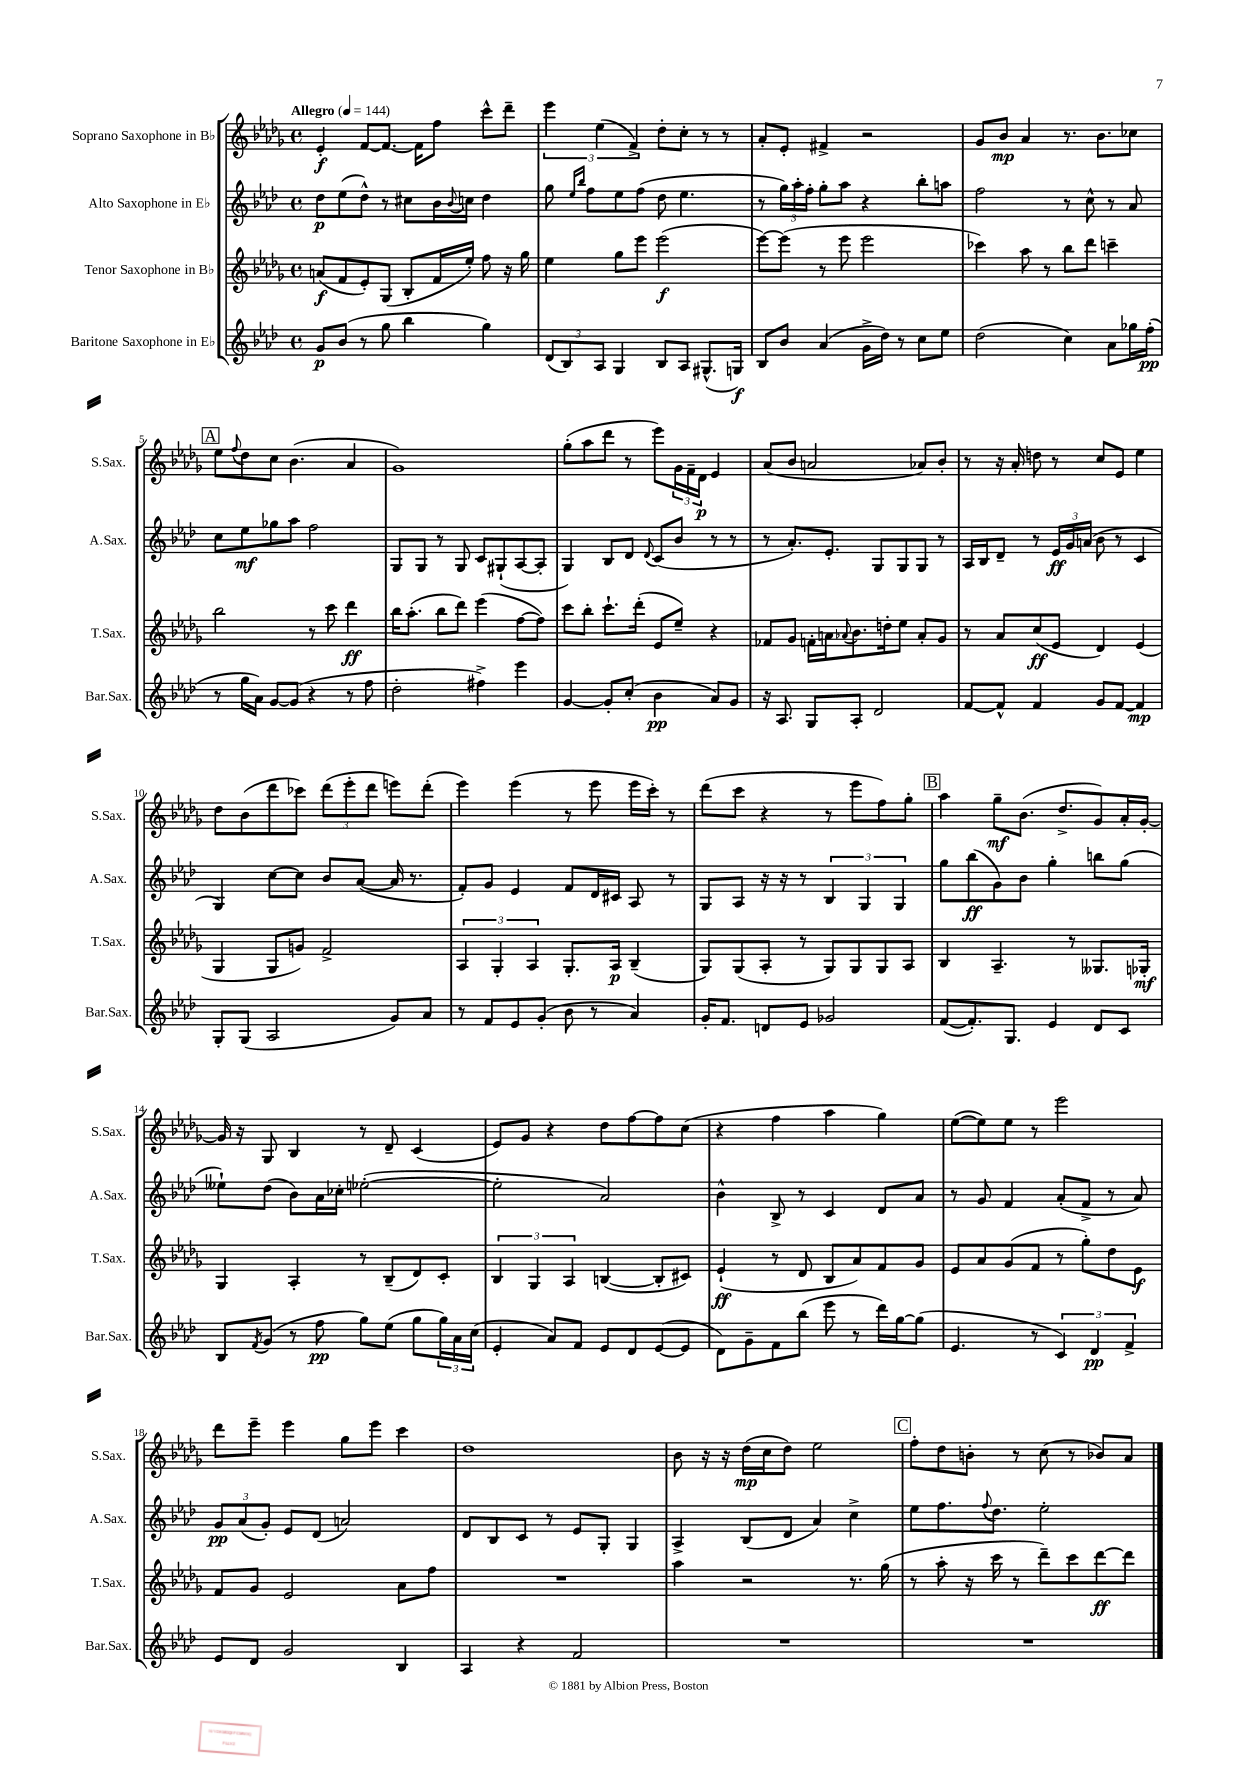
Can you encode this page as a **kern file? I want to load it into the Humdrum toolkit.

**kern	**kern	**kern	**kern
*staff4	*staff3	*staff2	*staff1
*clefG2	*clefG2	*clefG2	*clefG2
*k[b-e-a-d-]	*k[b-e-a-d-g-]	*k[b-e-a-d-]	*k[b-e-a-d-g-]
*M4/4	*M4/4	*M4/4	*M4/4
*met(c)	*met(c)	*met(c)	*met(c)
*MM144	*MM144	*MM144	*MM144
8g/L	(8a/L	8dd-\L	4e-'/
(8b-/J	8f/	(8ee-\	.
8r	8e-'/)	8dd-^^\J)	[8f/L
8gg\	(8G-/J	8r	8.f/_J
4bb-\	8B-'/L	8cc#\L	.
.	.	.	16f\]LK
.	16f/L	16b-\L	8ff\J
.	.	8qqb-/	.
.	16ee-'/JJ)	16cc\JJ	.
4gg\)	8ff\	4dd-\	8ccc^^\L
.	16r	.	8ddd-~\J
.	16gg-\	.	.
=	=	=	=
(12d-/L	4ee-\	8gg\	6eee-\
12B-/)	.	.	.
.	.	16qqee-/LL	.
.	.	16qqbb-/JJ	.
.	.	8ff\L	.
12A-/J	.	.	(6ee-\
4G/	8gg-\L	8ee-\	.
.	.	.	6f^/)
.	8eee-\J	(8ff\J	.
8B-/L	(2eee-\	8dd-\	8dd-'\L
8A-/J	.	4.ee-\	8cc'\J
(8.G#^^/L	.	.	8r
.	.	.	8r
16G/Jk)	.	.	.
=	=	=	=
8B-/L	[8eee-\L)	8r	8a-'/L
8b-/J	(8eee-\]J	24gg\LL)	8e-'/J
.	.	24aa-'\	.
.	.	24ff'\JJ	.
(4a-/	8r	8gg'\L	4f#^/
.	8eee-\	8aa-\J	.
16g^\LL	2eee-\	4r	2r
16dd-\JJ)	.	.	.
8r	.	.	.
8cc\L	.	8bb-'\L	.
8ee-\J	.	8aa\J	.
=	=	=	=
(2dd-\	4ccc-\)	2ff\	8g-/L
.	.	.	8b-/J
.	8aa-\	.	4a-/
.	8r	.	.
4cc\)	8bb-\L	8r	8.r
.	8ddd-\J	8cc^^\	.
.	.	.	8.b-\L
8a-\L	4ccc~\	8r	.
16gg-\L	.	8a-/	8cc-\J
(16ff'\JJ	.	.	.
=	=	=	=
8r	2bb-\	8cc\L	8ee-\L
.	.	.	8qqff/
16gg\LL	.	8ee-\	8dd-\
16a-\JJ)	.	.	.
[8g/L	.	8gg-\	8cc\J
(8g/]J	.	8aa-\J	(4.b-\
4r	8r	2ff\	.
.	8ccc\	.	.
8r	4ddd-\	.	4a-/
8ff\	.	.	.
=	=	=	=
2dd-'\	16bb-\LK	8G/L	1g-)
.	(8.aa-'\J	.	.
.	.	8G/J	.
.	8bb-\L	8r	.
.	8ddd-\J)	8G/	.
4ff#^\)	(4eee-\	8c/L	.
.	.	(8G#`/	.
4eee-\	[8ff\L	[8A-/	.
.	8ff\]J)	8A-'/]J	.
=	=	=	=
[4g/	8ccc\L	4G/)	(8gg-'\L
.	8bb-'\J	.	8aa-\
8g'/]L	8.ccc`\L	8B-/L	8ddd-\J
(8cc'/J	.	8d-/J	8r
.	(16ddd-'\Jk	.	.
.	.	8qqd-/	.
4b-\	8e-/L	(8c/L	8eee-\L)
.	8ee-~/J)	8b-/J	24g-\L
.	.	.	24f~\
.	.	.	24d-\JJ
8a-/L)	4r	8r	4e-/
8g/J	.	8r	.
=	=	=	=
16r	8f-/L	8r	(8a-/L
8.A-/	.	.	.
.	8g-/J	8.a-'/L)	8b-/J
8G/L	16f'\LL	.	2a/
.	16a\J	8.e-'/J	.
.	8qqa-/	.	.
8A-'/J	8.b-\	.	.
2d-/	.	8G/L	.
.	16dd'\k	.	.
.	8ee-\J	8G/	.
.	8a-'/L	8G/J	8a-/L)
.	8g-/J	8r	8b-'/J
=	=	=	=
[8f/L	8r	16A-/LL	8r
.	.	16B-/J	.
8f^^/]J	8a-/L	8d-~/J	16r
.	.	.	16a-'/
4f/	(8cc/	8r	8dd\
.	8e-/J	24e-/LL	8r
.	.	24g/	.
.	.	(24a/JJ	.
8g/L	4d-/)	8b-\	8cc/L
[8f/J	.	8r	8e-/J
4f/]	(4e-/	4c/	4ee-\
=	=	=	=
8G'/L	4G-/	4G/)	8dd-\L
(8G/J	.	.	(8b-\
2A-/	8G-/L	[8cc\L	8ddd-\
.	8g/J)	8cc\]J	8ccc-\J)
.	2f^/	8b-/L	(12ddd-\L
.	.	.	12eee-'\
.	.	([8a-/J	.
.	.	.	12ddd-\J
8g/L)	.	16a-/]	8eee\L)
.	.	8.r	.
8a-/J	.	.	(8ddd-'\J
=	=	=	=
8r	6A-/	8f'/L)	4eee-\)
8f/L	.	8g/J	.
.	6G-'/	.	.
8e-/	.	4e-/	(4eee-\
.	6A-/	.	.
(8g'/J	.	.	.
8b-\	8.G-'/L	8f/L	8r
8r	.	16d-/L	8eee-\
.	16A-/Jk	16c#/JJ	.
4a-/)	(4B-~/	8A-/	16eee-\LL
.	.	.	16ccc'\JJ)
.	.	8r	8r
=	=	=	=
16g'/LK	8G-/L)	8G/L	(8ddd-\L
8.f/J	.	.	.
.	(8G-/	8A-/J	8ccc\J
8d/L	8A-'/J	16r	4r
.	.	16r	.
8e-/J	8r	8r	.
2g-/	8G-/L)	6B-/	8r
.	8G-/	.	8eee-\L
.	.	6G/	.
.	8G-/	.	8ff\)
.	.	6G/	.
.	8A-/J	.	8gg-'\J
=	=	=	=
([8f/L	4B-/	8gg\L	4aa-\
8.f'/])	.	(8bb-\	.
.	4.A-~/	8g\)	8gg-~\L
8.G/J	.	.	.
.	.	8b-\J	(8.b-\J
4e-/	.	4gg'\	.
.	.	.	8.dd-^/L
.	8r	.	.
8d-/L	8.G--/L	8bb\L	8g-/)
8c/J	.	(8gg\J	16a-'/L
.	16G-'/Jk	.	[16g-'/JJ
=	=	=	=
8B-/L	4G-/	8ee--`\L)	16g-/]
.	.	.	16r
8qf/	.	.	.
(8g/J	.	(8dd-\J	8G-/
8r	4A-'/	8b-\L)	4B-/
8ff\	.	16a-\L	.
.	.	16cc-'\JJ	.
8gg\L)	8r	([2ee-'\	8r
(8ee-\J	(8B-~/L	.	8d-~/
8gg\L	8d-/)	.	(4c/
24gg\L)	8c'/J	.	.
24a-\	.	.	.
(24cc\JJ	.	.	.
=	=	=	=
4e-'/	6B-/	2ee-'\]	8e-/L)
.	.	.	8g-/J
.	6G-/	.	.
8a-/L)	.	.	4r
.	6A-/	.	.
8f/J	.	.	.
8e-/L	([4B/	2a-/)	8dd-\L
8d-/	.	.	[8ff\
([8e-/	8B'/]L	.	8ff\]
8e-/]J	8c#/J)	.	(8cc\J
=	=	=	=
8d-\L)	(4e-`/	4b-^^\	4r
8g~\	.	.	.
8f\	8r	8B-^/	4ff\
(8bb-\J	8d-/	8r	.
8eee-\	8B-/L	4c/	4aa-\
8r	8a-/)	.	.
16ddd-\LL)	8f/	8d-/L	4gg-\)
[16gg\J	.	.	.
(8gg\]J	8g-/J	8a-/J	.
=	=	=	=
4.e-/	8e-/L	8r	([8ee-\L
.	8a-/	8g/	8ee-\])
.	(8g-/	4f/	8ee-\J
8r	8f/J	.	8r
6c/)	8r	(8a-'/L	2eee-\
.	8gg-'\L)	8f^/J	.
6d-/	.	.	.
.	8dd-\	8r	.
6f^/	.	.	.
.	8e-\J	8a-/)	.
=	=	=	=
8e-/L	8f/L	12g/L	8ddd-\L
.	.	(12a-/	.
8d-/J	8g-/J	.	8eee-~\J
.	.	12g'/J)	.
2g/	2e-/	8e-/L	4eee-\
.	.	(8d-/J	.
.	.	2a/)	8gg-\L
.	.	.	8eee-\J
4B-/	8a-\L	.	4ccc\
.	8ff\J	.	.
=	=	=	=
4A-/	1r	8d-/L	1dd-
.	.	8B-/	.
4r	.	8c/J	.
.	.	8r	.
2f/	.	8e-/L	.
.	.	8G'/J	.
.	.	4G/	.
=	=	=	=
1r	4aa-\	4A-^/	8b-\
.	.	.	16r
.	.	.	16r
.	2r	(8B-/L	(16dd-\LL
.	.	.	16cc\J
.	.	8d-/J	8dd-\J)
.	.	4a-/)	2ee-\
.	8.r	4cc^\	.
.	(16gg-\	.	.
=	=	=	=
1r	8r	8ee-\L	8ff'\L
.	8aa-'\	8.ff\	8dd-\
.	16r	.	8b'\J
.	.	8qqff/	.
.	16ccc\	8.dd-\J	.
.	8r	.	8r
.	8ddd-~\L)	2ee-'\	(8cc\
.	8ccc\	.	8r
.	[8ddd-\	.	8b-/L)
.	8ddd-\]J	.	8a-/J
==	==	==	==
*-	*-	*-	*-
